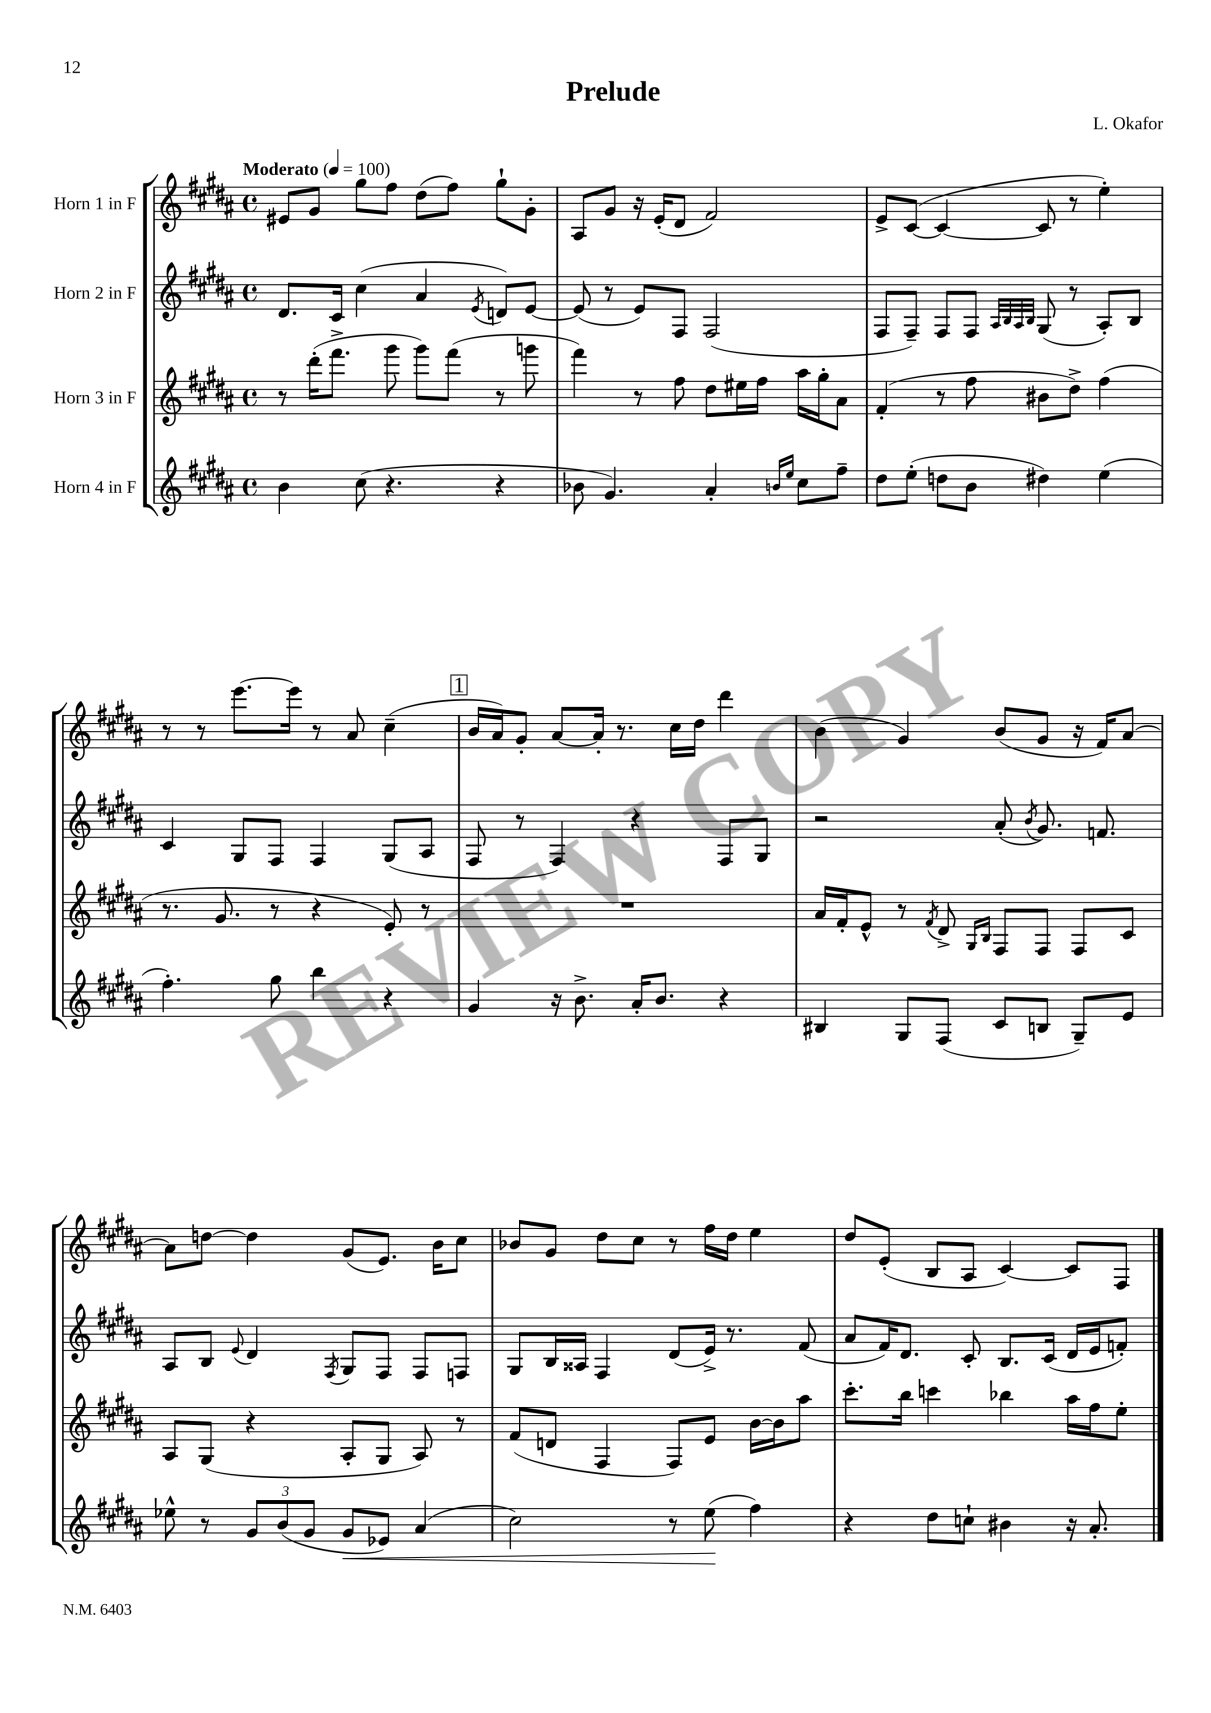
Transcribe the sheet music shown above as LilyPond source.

\header { title = "Prelude" composer = "L. Okafor" }
<<
\new StaffGroup <<
\new Staff = "s0" \with { instrumentName = "Horn 1 in F" } {
    \clef treble \key b \major \defaultTimeSignature \time 4/4 \tempo "Moderato" 4 = 100
    \autoBeamOff eis'8[ gis'8] gis''8[ fis''8] dis''8[( fis''8]) gis''8[-! gis'8]-. |
    ais8[ gis'8] r16 e'16[-.( dis'8] fis'2) |
    e'8[-> cis'8]~( cis'4~ cis'8 r8 e''4-.) |
    r8 r8 e'''8.[~ e'''16] r8 ais'8 cis''4--( |
    \mark \markup { \box "1" } b'16[ ais'16) gis'8]-. ais'8[~ ais'16]-. r8. cis''16[ dis''16] dis'''4 |
    b'4( gis'4) b'8[( gis'8] r16 fis'16[) ais'8]~ |
    ais'8[ d''8]~ d''4 gis'8[( e'8.]) b'16[ cis''8] |
    bes'8[ gis'8] dis''8[ cis''8] r8 fis''16[ dis''16] e''4 |
    dis''8[ e'8]-.( b8[ ais8] cis'4~) cis'8[ fis8] \bar "|." |
}
\new Staff = "s1" \with { instrumentName = "Horn 2 in F" } {
    \clef treble \key b \major \defaultTimeSignature \time 4/4
    \autoBeamOff dis'8.[ cis'16] cis''4( ais'4 \acciaccatura { e'8 } d'8[) e'8]~ |
    e'8( r8 e'8[) fis8] fis2( |
    fis8[ fis8]--) fis8[ fis8] \grace { ais32[ b32 ais32 b32] } gis8( r8 ais8[-.) b8] |
    cis'4 gis8[ fis8] fis4 gis8[( ais8] |
    \mark \markup { \box "1" } fis8 r8 fis4) r4 fis8[ gis8] |
    r2 ais'8-.( \acciaccatura { b'8 } gis'8.) f'8. |
    ais8[ b8] \appoggiatura { e'8 } dis'4 \acciaccatura { fis8 } gis8[ fis8] fis8[ f8] |
    gis8[ b16 aisis16] fis4 dis'8[( e'16]->) r8. fis'8( |
    ais'8[ fis'16) dis'8.] cis'8-. b8.[ cis'16]( dis'16[ e'16 f'8]-.) \bar "|." |
}
\new Staff = "s2" \with { instrumentName = "Horn 3 in F" } {
    \clef treble \key b \major \defaultTimeSignature \time 4/4
    \autoBeamOff r8 dis'''16[-.( fis'''8.]-> gis'''8 gis'''8[) fis'''8]( r8 g'''8 |
    fis'''4) r8 fis''8 dis''8[ eis''16 fis''16] ais''16[ gis''16-. ais'8] |
    fis'4-.( r8 fis''8 bis'8[ dis''8]->) fis''4( |
    r8. gis'8. r8 r4 e'8-.) r8 |
    \mark \markup { \box "1" } R1 |
    ais'16[ fis'16-. e'8]-^ r8 \acciaccatura { fis'8 } dis'8-> \grace { gis16[ b16] } fis8[ fis8] fis8[ cis'8] |
    ais8[ gis8]( r4 ais8[-. gis8] ais8) r8 |
    fis'8[( d'8] fis4 fis8[) e'8] b'16[~ b'16 ais''8] |
    cis'''8.[-. b''16] c'''4 bes''4 ais''16[ fis''16 e''8]-. \bar "|." |
}
\new Staff = "s3" \with { instrumentName = "Horn 4 in F" } {
    \clef treble \key b \major \defaultTimeSignature \time 4/4
    \autoBeamOff b'4 cis''8( r4. r4 |
    bes'8 gis'4.) ais'4-. \grace { b'16[ e''16] } cis''8[ fis''8]-- |
    dis''8[ e''8]-.( d''8[ b'8] dis''4) e''4( |
    fis''4.-.) gis''8 b''4 r4 |
    \mark \markup { \box "1" } gis'4 r16 b'8.-> ais'16[-. b'8.] r4 |
    bis4 gis8[ fis8]( cis'8[ b8] gis8[--) e'8] |
    ees''8-^ r8 \tuplet 3/2 { gis'8[ b'8( gis'8] } gis'8[\< ees'8]) ais'4( |
    cis''2) r8 e''8\!( fis''4) |
    r4 dis''8[ c''8]-! bis'4 r16 ais'8.-. \bar "|." |
}
>>
>>
\layout { \context { \Score \remove "Bar_number_engraver" } }
